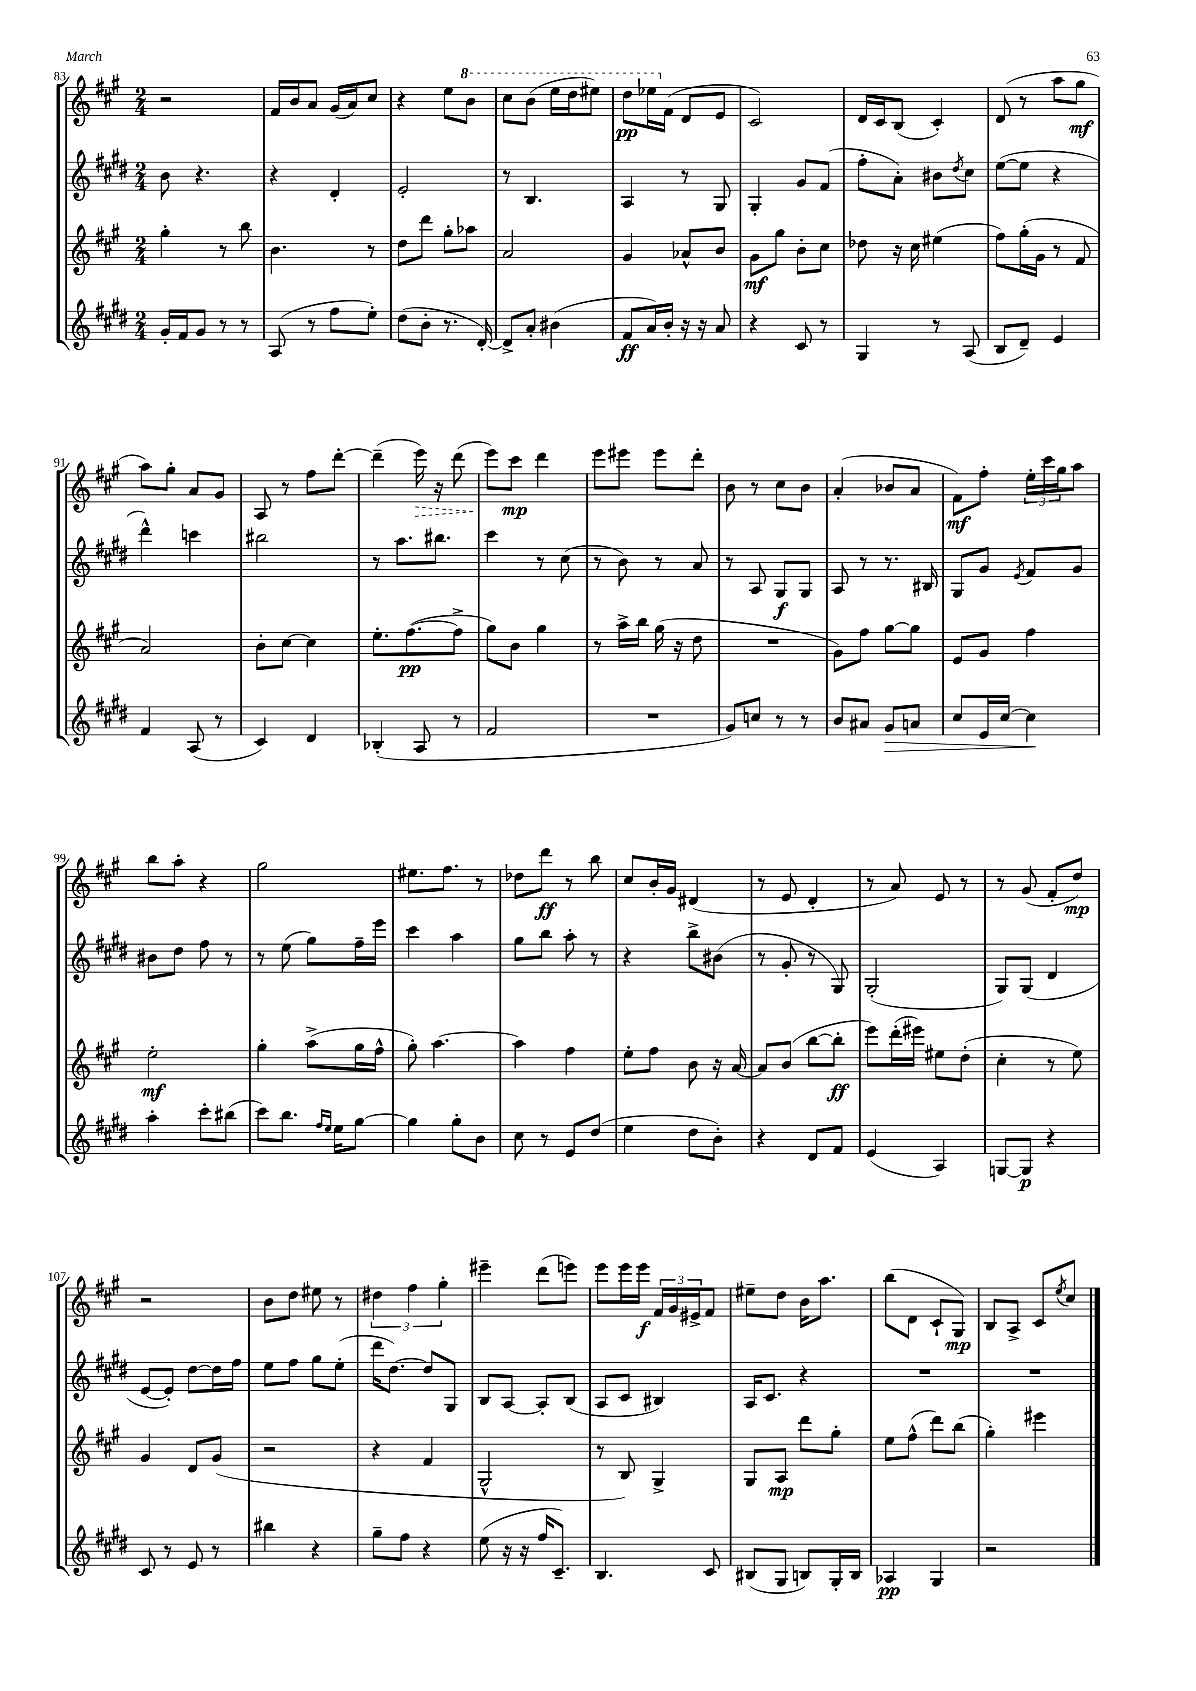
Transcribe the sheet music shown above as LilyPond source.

<<
\new StaffGroup <<
\new Staff = "s0" {
    \clef treble \key a \major \numericTimeSignature \time 2/4
    r2 |
    fis'16 b'16 a'8 gis'16( a'16) cis''8 |
    r4 e''8 \ottava #1 b''8 |
    cis'''8 b''8( e'''16 d'''16 eis'''8) |
    d'''8\pp ees'''16 \ottava #0 fis'16( d'8 e'8 |
    cis'2) |
    d'16 cis'16 b8( cis'4-.) |
    d'8( r8 a''8 gis''8\mf |
    a''8) gis''8-. a'8 gis'8 |
    a8 r8 fis''8 d'''8~-. |
    d'''4--( \once \override Hairpin.style = #'dashed-line e'''16\>) r16 d'''8( |
    e'''8\!) cis'''8\mp d'''4 |
    e'''8 eis'''8 eis'''8 d'''8-. |
    b'8 r8 cis''8 b'8 |
    a'4-.( bes'8 a'8 |
    fis'8\mf) fis''8-. \tuplet 3/2 { e''16-. cis'''16 gis''16 } a''8 |
    b''8 a''8-. r4 |
    gis''2 |
    eis''8. fis''8. r8 |
    des''8 d'''8\ff r8 b''8 |
    cis''8 b'16-. gis'16 dis'4( |
    r8 e'8 d'4-. |
    r8 a'8) e'8 r8 |
    r8 gis'8( fis'8-. d''8\mp) |
    r2 |
    b'8 d''8 eis''8 r8 |
    \tuplet 3/2 { dis''4 fis''4 gis''4-. } |
    eis'''4-- d'''8( e'''8) |
    e'''8 e'''16 e'''16\f \tuplet 3/2 { fis'16 gis'16 eis'16-> } fis'8 |
    eis''8-- d''8 b'16 a''8. |
    b''8( d'8 cis'8-! gis8\mp) |
    b8 a8-> cis'8 \acciaccatura { e''8 } cis''8 \bar "|." |
}
\new Staff = "s1" {
    \clef treble \key e \major \numericTimeSignature \time 2/4
    b'8 r4. |
    r4 dis'4-. |
    e'2-. |
    r8 b4. |
    a4 r8 gis8 |
    gis4-. gis'8 fis'8( |
    fis''8-. a'8-.) bis'8 \acciaccatura { dis''8 } cis''8 |
    e''8~( e''8 r4 |
    dis'''4-^) c'''4 |
    bis''2 |
    r8 a''8. bis''8. |
    cis'''4 r8 cis''8( |
    r8 b'8) r8 a'8 |
    r8 a8 gis8\f gis8 |
    a8 r8 r8. bis16 |
    gis8 gis'8 \acciaccatura { e'8 } fis'8 gis'8 |
    bis'8 dis''8 fis''8 r8 |
    r8 e''8( gis''8) fis''16-- e'''16 |
    cis'''4 a''4 |
    gis''8 b''8 a''8-. r8 |
    r4 b''8-> bis'8( |
    r8 gis'8-. r8 gis8) |
    gis2-.( |
    gis8) gis8( dis'4 |
    e'8~ e'8-.) dis''8~ dis''16 fis''16 |
    e''8 fis''8 gis''8 e''8-.( |
    dis'''16 dis''8.~) dis''8 gis8 |
    b8 a8~ a8-. b8( |
    a8 cis'8 bis4) |
    a16 cis'8. r4 |
    R2 |
    R2 \bar "|." |
}
\new Staff = "s2" {
    \clef treble \key a \major \numericTimeSignature \time 2/4
    gis''4-. r8 b''8 |
    b'4. r8 |
    d''8 d'''8 gis''8-. aes''8 |
    a'2 |
    gis'4 aes'8-^ b'8 |
    gis'8\mf gis''8 b'8-. cis''8 |
    des''8 r16 cis''16 eis''4( |
    fis''8) gis''16-.( gis'16 r8 fis'8 |
    a'2) |
    b'8-. cis''8~ cis''4 |
    e''8.-. fis''8.~\pp( fis''8-> |
    gis''8) b'8 gis''4 |
    r8 a''16-> b''16 gis''16( r16 d''8 |
    R2 |
    gis'8) fis''8 gis''8~ gis''8 |
    e'8 gis'8 fis''4 |
    e''2-.\mf |
    gis''4-. a''8->( gis''16 fis''16-^ |
    gis''8-.) a''4.~ |
    a''4 fis''4 |
    e''8-. fis''8 b'8 r16 a'16~ |
    a'8 b'8( b''8~ b''8-.\ff |
    e'''8) d'''16-.( eis'''16) eis''8 d''8-.( |
    cis''4-. r8 e''8) |
    gis'4 d'8 gis'8( |
    r2 |
    r4 fis'4 |
    gis2-^ |
    r8 b8) gis4-> |
    gis8 a8\mp d'''8 gis''8-. |
    e''8 fis''8-^( d'''8) b''8( |
    gis''4-.) eis'''4 \bar "|." |
}
\new Staff = "s3" {
    \clef treble \key e \major \numericTimeSignature \time 2/4
    gis'16-. fis'16 gis'8 r8 r8 |
    a8( r8 fis''8 e''8-.) |
    dis''8( b'8-. r8. dis'16~-.) |
    dis'8-> a'8-. bis'4( |
    fis'8\ff a'16) b'16-. r16 r16 a'8 |
    r4 cis'8 r8 |
    gis4 r8 a8( |
    b8 dis'8--) e'4 |
    fis'4 a8( r8 |
    cis'4) dis'4 |
    bes4-.( a8 r8 |
    fis'2 |
    R2 |
    gis'8) c''8 r8 r8 |
    b'8 ais'8 gis'8\> a'8 |
    cis''8 e'16 cis''16~ cis''4\! |
    a''4-. cis'''8-. bis''8( |
    cis'''8) b''8. \grace { fis''16 e''16 } e''16 gis''8~ |
    gis''4 gis''8-. b'8 |
    cis''8 r8 e'8 dis''8( |
    e''4 dis''8 b'8-.) |
    r4 dis'8 fis'8 |
    e'4( a4) |
    g8~ g8\p r4 |
    cis'8 r8 e'8 r8 |
    bis''4 r4 |
    gis''8-- fis''8 r4 |
    e''8( r16 r16 fis''16 cis'8.--) |
    b4. cis'8 |
    bis8( gis8 b8) gis16-. b16 |
    aes4\pp gis4 |
    r2 \bar "|." |
}
>>
>>
\layout { \context { \Score currentBarNumber = #83 } }
